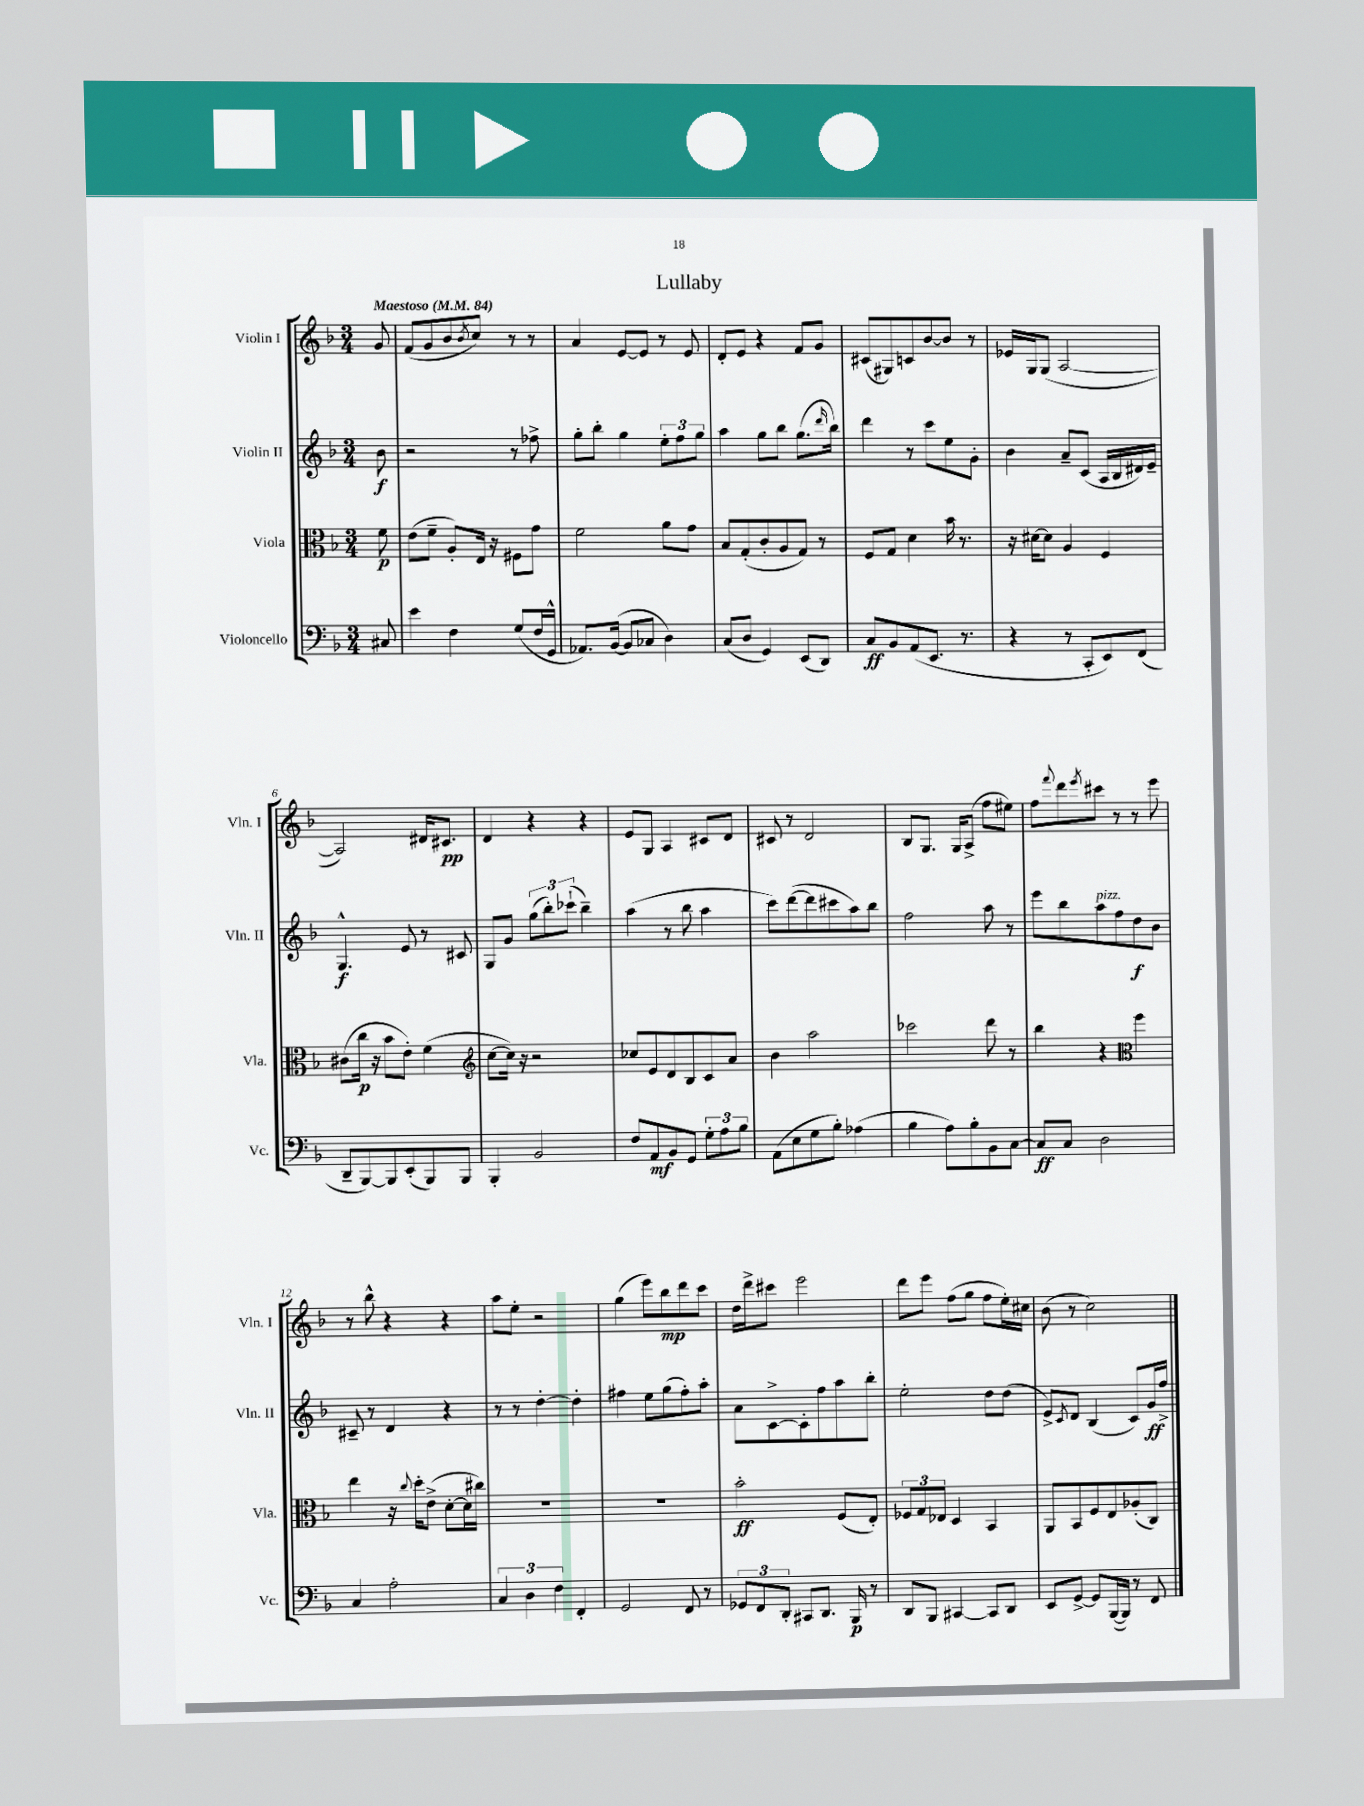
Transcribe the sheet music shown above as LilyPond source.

\header { title = "Lullaby" }
<<
\new StaffGroup <<
\new Staff = "s0" \with { instrumentName = "Violin I" shortInstrumentName = "Vln. I" } {
    \clef treble \key f \major \numericTimeSignature \time 3/4 \partial 8 \tempo "Maestoso" 4 = 84
    g'8 |
    f'8( g'8 bes'8 \acciaccatura { bes'8 } c''8) r8 r8 |
    a'4 e'8~ e'8 r8 e'8 |
    d'8-. e'8 r4 f'8 g'8 |
    cis'8( gis8) c'8 bes'8~ bes'8 r8 |
    ees'16 g16 g8( a2~ |
    a2) dis'16 cis'8.\pp |
    d'4 r4 r4 |
    e'8 g8 a4 cis'8 d'8 |
    cis'8 r8 d'2 |
    bes8 g8. g16 a8->( f''8 eis''8) |
    f''8 \appoggiatura { f'''8 } d'''8 \acciaccatura { e'''8 } cis'''8 r8 r8 e'''8 |
    r8 bes''8-^ r4 r4 |
    a''8 e''8-. r2 |
    g''4( e'''8) bes''8\mp d'''8 c'''8 |
    d''16 d'''16-> cis'''8 e'''2 |
    d'''8 e'''8 f''8( g''8 f''8 e''16-.) cis''16 |
    bes'8( r8 c''2) \bar "|." |
}
\new Staff = "s1" \with { instrumentName = "Violin II" shortInstrumentName = "Vln. II" } {
    \clef treble \key f \major \numericTimeSignature \time 3/4 \partial 8
    bes'8\f |
    r2 r8 fes''8-> |
    g''8-. bes''8-. g''4 \tuplet 3/2 { e''8-. f''8 g''8 } |
    a''4 g''8 bes''8 g''8.( \grace { d'''16 } bes''16) |
    d'''4 r8 c'''8 e''8 g'8-. |
    bes'4 a'8-- c'8( a16 bes16 dis'16) e'16-- |
    g4.-^\f e'8 r8 cis'8 |
    g8 g'8 \tuplet 3/2 { g''8( bes''8-.) ces'''8-!( } bes''4--) |
    a''4( r8 bes''8 a''4 |
    c'''8) d'''8~( d'''8 cis'''8 a''8) bes''8 |
    f''2 a''8 r8 |
    e'''8 bes''8 a''8^\markup { \italic "pizz." } f''8 d''8\f bes'8 |
    cis'8-- r8 d'4 r4 |
    r8 r8 d''4~-. d''4-. |
    fis''4 e''8 g''8( fis''8-.) a''8-. |
    a'8 c'8~-> c'8-. f''8 a''8 bes''8-. |
    e''2-. d''8 d''8( |
    e'8->) \acciaccatura { c'8 } d'8 bes4( c'8) g'16\ff f''16-> \bar "|." |
}
\new Staff = "s2" \with { instrumentName = "Viola" shortInstrumentName = "Vla." } {
    \clef alto \key f \major \numericTimeSignature \time 3/4 \partial 8
    f'8\p |
    e'8( f'8-- a8-.) e16 r16 fis8 g'8 |
    f'2 a'8 g'8 |
    bes8 g8-.( c'8-. a8 g8) r8 |
    f8 g8 d'4 bes'16 r8. |
    r16 dis'16~ dis'8 a4 f4 |
    cis'8( c''16\p r16 bes'8 e'8-.) f'4( |
    \clef treble c''8~ c''16) r16 r2 |
    ces''8 e'8 d'8 bes8 c'8 a'8 |
    bes'4 a''2 |
    ces'''2 d'''8 r8 |
    bes''4 r4 \clef alto f''4 |
    e''4 r16 \appoggiatura { c''8 } d''16-. e'8->( d'8~-. d'16 cis''16) |
    R2. |
    R2. |
    bes'2-.\ff f8( e8-.) |
    \tuplet 3/2 { fes8 g8 ees8 } d4 bes,4 |
    a,8 bes,8 f8 e8 aes8-.( c8) \bar "|." |
}
\new Staff = "s3" \with { instrumentName = "Violoncello" shortInstrumentName = "Vc." } {
    \clef bass \key f \major \numericTimeSignature \time 3/4 \partial 8
    cis8 |
    e'4 f4 g8( f16 g,16-^ |
    aes,8.) bes,16~( bes,8 ces8 d4) |
    c8( d8 g,4) e,8( d,8) |
    c8\ff bes,8 a,8( e,8. r8. |
    r4 r8 c,8-. e,8) f,8( |
    d,8-- bes,,8~) bes,,8 e,8-.( bes,,8) bes,,8 |
    bes,,4-. bes,2 |
    f8 a,8\mf bes,8 g,8 \tuplet 3/2 { g8-. a8 bes8 } |
    a,8( e8 g8 bes8-.) aes4( |
    bes4 a8) bes8-. bes,8 c8~ |
    c8\ff c8 d2 |
    c4 a2-. |
    \tuplet 3/2 { c4 d4 f4 } f,4-. |
    g,2 f,8 r8 |
    \tuplet 3/2 { ges,8 f,8 d,8-. } cis,8 d,8. bes,,16\p r8 |
    d,8 bes,,8 cis,4~ cis,8 d,8 |
    e,8 g,8~-> g,8 bes,,16~( bes,,16) r8 f,8 \bar "|." |
}
>>
>>
